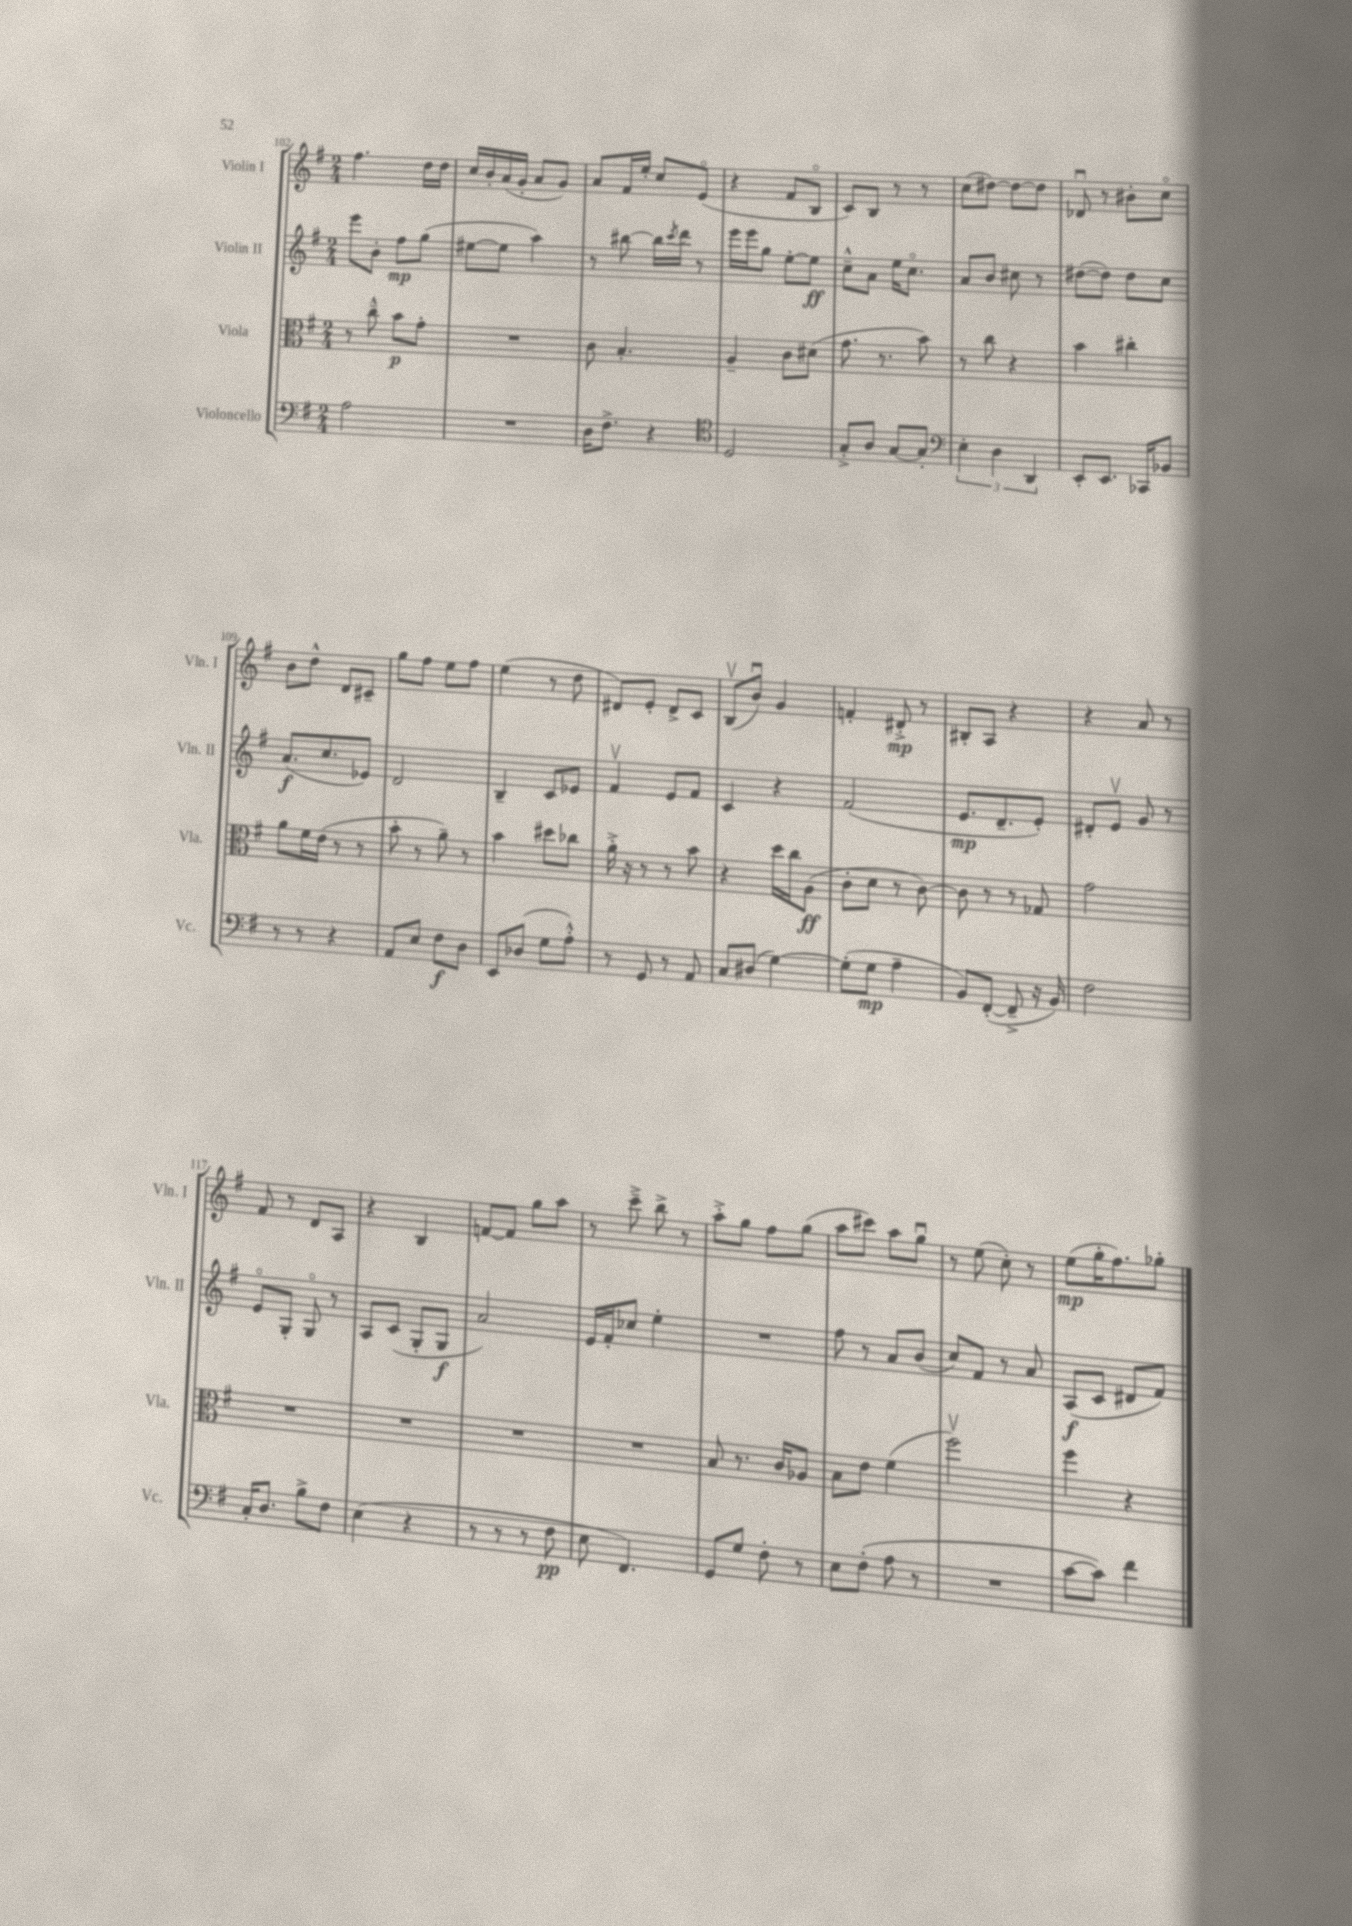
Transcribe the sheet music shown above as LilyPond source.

<<
\new StaffGroup <<
\new Staff = "s0" \with { instrumentName = "Violin I" shortInstrumentName = "Vln. I" } {
    \clef treble \key g \major \numericTimeSignature \time 2/4
    fis''4. d''16 d''16 |
    c''16 b'16-. a'16( g'16-. a'8 g'8) |
    a'8 fis'16 e''16-. c''8 e'8\flageolet( |
    r4 fis'8 b8\flageolet |
    c'8) b8 r8 r8 |
    c''8( dis''8~) dis''8~ dis''8 |
    des'8\downbow r8 bis'8-. c''8\flageolet |
    b'8 d''8-^ d'8 cis'8-- |
    g''8 fis''8 e''8 fis''8 |
    e''4( r8 d''8 |
    dis'8) e'8-. dis'8-> c'8 |
    b8\upbow( b'8\downbow) g'4 |
    f'4-. dis'8-.->\mp r8 |
    bis8-. a8 r4 |
    r4 a'8 r8 |
    fis'8 r8 d'8 a8 |
    r4 b4 |
    f'8~ f'8 g''8 a''8 |
    r8 c'''8---> b''8-> r8 |
    a''8-.-> g''8 fis''8 g''8( |
    a''8 cis'''8) a''8 g''8\downbow |
    r8 e''8( c''8-.) r8 |
    e''8\mp( g''16-. fis''8.) ges''8-. \bar "|." |
}
\new Staff = "s1" \with { instrumentName = "Violin II" shortInstrumentName = "Vln. II" } {
    \clef treble \key g \major \numericTimeSignature \time 2/4
    e'''8 b'8-. fis''8\mp g''8( |
    eis''8~ eis''8 a''4) |
    r8 bis''8~ bis''16 \acciaccatura { c'''8 } d'''16 r8 |
    e'''16 e'''16 g''8 e''8~-. e''8\ff |
    c''8---^ a'8 e''16 c''8.\flageolet |
    a'8 b'8 cis''8 r8 |
    dis''8~( dis''8) dis''8 c''8 |
    a'8.\f( c''8. ees'8) |
    d'2 |
    b4-- c'8 ees'8 |
    fis'4\upbow e'8 fis'8 |
    c'4 r4 |
    fis'2( |
    e'8.\mp d'8.-- e'8-.) |
    dis'8-. e'8\upbow g'8 r8 |
    e'8\flageolet g8-. g8\flageolet r8 |
    a8 c'8( g8-. g8\f |
    a'2) |
    e'16 fis'16-. ces''8 e''4-. |
    R2 |
    fis''8 r8 a'8 b'8( |
    c''8) fis'8 r8 a'8 |
    a8\f( c'8 dis'8 fis'8) \bar "|." |
}
\new Staff = "s2" \with { instrumentName = "Viola" shortInstrumentName = "Vla." } {
    \clef alto \key g \major \numericTimeSignature \time 2/4
    r8 c''8---^ b'8\p g'8-. |
    R2 |
    c'8 b4.-. |
    a4-- c'8 dis'8( |
    g'8. r8. b'8) |
    r8 c''8 r4 |
    b'4 cis''4-. |
    a'8 fis'16 e'16( r8 r8 |
    b'8-. r8 a'8--) r8 |
    b'4 dis''8 ces''8 |
    a'16-.-> r16 r8 r8 b'8 |
    r4 d''16 c''16 a8\ff( |
    c'8-. d'8 r8 c'8~) |
    c'8 r8 r8 ges8 |
    g'2 |
    R2 |
    R2 |
    R2 |
    R2 |
    b8 r8. c'16 aes8 |
    b8 e'8 fis'4( |
    fis''2\upbow) |
    fis''4 r4 \bar "|." |
}
\new Staff = "s3" \with { instrumentName = "Violoncello" shortInstrumentName = "Vc." } {
    \clef bass \key g \major \numericTimeSignature \time 2/4
    a2 |
    R2 |
    d16 fis8.-> r4 |
    \clef tenor d2 |
    g8-.-> a8 g8~ g8-. |
    \clef bass \tuplet 3/2 { e4-. d4 d,4 } |
    e,8-. e,8. ces,16 bes,8 |
    r8 r8 r4 |
    a,8 e8 fis8\f d8 |
    e,8 des8( g8 a8-.-^) |
    r8 g,8 r8 a,8 |
    c8 dis8( g4~) |
    g8-.( g8\mp a4-- |
    b,8) fis,8~-.( fis,8---> r16 b,16) |
    fis2 |
    c16-. d8. b8-> fis8 |
    e4( r4 |
    r8 r8 r8 fis8\pp |
    e8 fis,4.) |
    g,8 g8 fis8-. r8 |
    e8 fis8-.( a8 r8 |
    R2 |
    c'8~ c'8) fis'4 \bar "|." |
}
>>
>>
\layout { \context { \Score currentBarNumber = #102 } }
